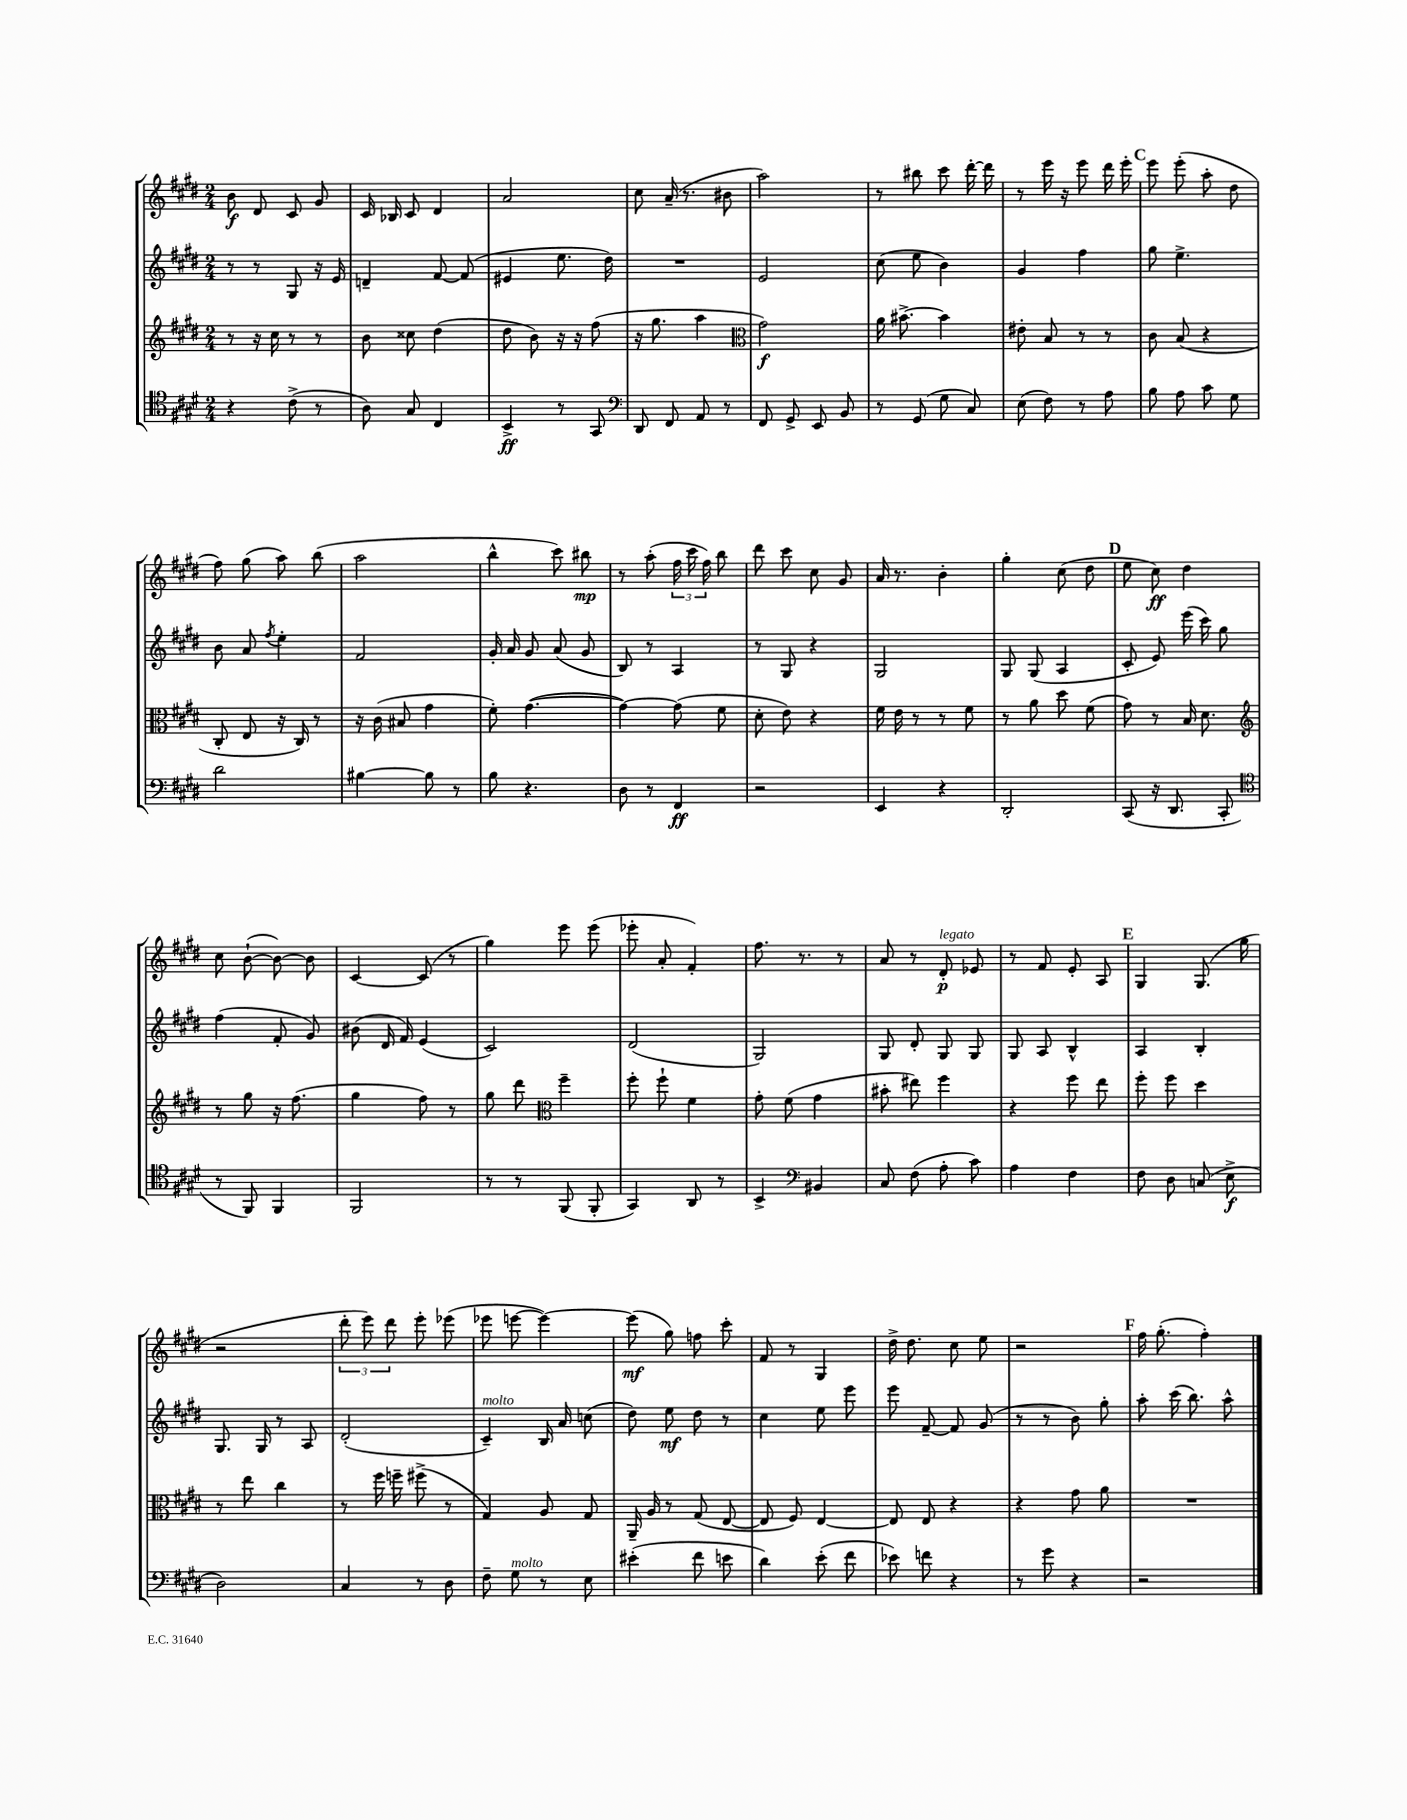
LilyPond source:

<<
\new StaffGroup <<
\new Staff = "s0" {
    \clef treble \key e \major \numericTimeSignature \time 2/4
    \autoBeamOff b'8\f dis'8 cis'8 gis'8 |
    cis'16 bes16 cis'8 dis'4 |
    a'2 |
    cis''8 a'16--( r8. bis'8 |
    a''2) |
    r8 bis''8 cis'''8 dis'''16~-. dis'''16 |
    r8 e'''16 r16 e'''8 dis'''16 e'''16-. |
    \mark \markup { \bold "C" } e'''8 e'''8-.( a''8-. dis''8 |
    fis''8) gis''8( a''8) b''8( |
    a''2 |
    b''4-^ cis'''8) bis''8\mp |
    r8 a''8-.( \tuplet 3/2 { fis''16 cis'''16 fis''16) } b''8 |
    dis'''8 cis'''8 cis''8 gis'8 |
    a'16 r8. b'4-. |
    gis''4-. cis''8( dis''8 |
    \mark \markup { \bold "D" } e''8 cis''8\ff) dis''4 |
    cis''8 b'8~-!( b'8~) b'8 |
    cis'4~ cis'8( r8 |
    gis''4) e'''8 e'''8( |
    ees'''8-. a'8-. fis'4-.) |
    fis''8. r8. r8 |
    a'8 r8 dis'8-.\p^\markup { \italic "legato" } ees'8 |
    r8 fis'8 e'8-. a8 |
    \mark \markup { \bold "E" } gis4 gis8.( gis''16 |
    r2 |
    \tuplet 3/2 { dis'''8-. e'''8) dis'''8 } e'''8-. ees'''8( |
    ees'''8 e'''8~ e'''4~) |
    e'''8\mf( gis''8) f''8 cis'''8-. |
    fis'8 r8 gis4 |
    dis''16-> dis''8. cis''8 e''8 |
    r2 |
    \mark \markup { \bold "F" } fis''16 gis''8.-.( fis''4-.) \bar "|." |
}
\new Staff = "s1" {
    \clef treble \key e \major \numericTimeSignature \time 2/4
    \autoBeamOff r8 r8 gis8 r16 e'16 |
    d'4-- fis'8~ fis'8( |
    eis'4 e''8. dis''16) |
    R2 |
    e'2 |
    cis''8( e''8 b'4) |
    gis'4 fis''4 |
    \mark \markup { \bold "C" } gis''8 e''4.-> |
    b'8 a'8 \acciaccatura { fis''8 } e''4-. |
    fis'2 |
    gis'16-. a'16 gis'8 a'8( gis'8 |
    b8) r8 a4 |
    r8 gis8 r4 |
    gis2 |
    gis8 gis8( a4 |
    \mark \markup { \bold "D" } cis'8-. e'8) e'''16( cis'''16) gis''8 |
    fis''4( fis'8-. gis'8) |
    bis'8( dis'16 fis'16) e'4( |
    cis'2) |
    dis'2( |
    gis2) |
    gis8 dis'8-. gis8 gis8 |
    gis8 a8 b4-^ |
    \mark \markup { \bold "E" } a4 b4-. |
    gis8. gis16 r8 a8 |
    dis'2-.( |
    cis'4--^\markup { \italic "molto" }) b16 a'16 c''8( |
    dis''8) e''8\mf dis''8 r8 |
    cis''4 e''8 e'''8 |
    e'''8 fis'8~-- fis'8 gis'8( |
    r8 r8 b'8) gis''8-. |
    \mark \markup { \bold "F" } a''8-. cis'''16( b''8.) a''8-^ \bar "|." |
}
\new Staff = "s2" {
    \clef treble \key e \major \numericTimeSignature \time 2/4
    \autoBeamOff r8 r16 cis''16 r8 r8 |
    b'8 cisis''8 dis''4( |
    dis''8 b'8) r16 r16 fis''8( |
    r16 gis''8. a''4 |
    \clef alto gis'2\f) |
    a'16 bis'8.~-> bis'4 |
    eis'8-. b8 r8 r8 |
    \mark \markup { \bold "C" } cis'8 b8( r4 |
    cis8-. e8 r16 cis16) r8 |
    r16 cis'16( bis8 gis'4 |
    fis'8-.) gis'4.~( |
    gis'4~) gis'8( fis'8 |
    dis'8-. e'8) r4 |
    fis'16 e'16 r8 r8 fis'8 |
    r8 a'8 dis''8 fis'8( |
    \mark \markup { \bold "D" } gis'8) r8 b16 dis'8. |
    \clef treble r8 gis''8 r16 fis''8.( |
    gis''4 fis''8) r8 |
    gis''8 dis'''8 \clef alto fis''4-- |
    fis''8-. fis''8-! fis'4 |
    gis'8-. fis'8( gis'4 |
    bis'8-. eis''8) fis''4 |
    r4 fis''8 e''8 |
    \mark \markup { \bold "E" } fis''8-. fis''8 dis''4 |
    r8 e''8 cis''4 |
    r8 fis''16 f''16-- fis''8->( r8 |
    gis4) a8 gis8 |
    a,16-- a16 r8 gis8( e8~ |
    e8 fis8) e4~ |
    e8 e8 r4 |
    r4 gis'8 a'8 |
    \mark \markup { \bold "F" } R2 \bar "|." |
}
\new Staff = "s3" {
    \clef tenor \key e \major \numericTimeSignature \time 2/4
    \autoBeamOff r4 cis'8->( r8 |
    a8) gis8 cis4 |
    b,4->\ff r8 gis,8 |
    \clef bass dis,8 fis,8 a,8 r8 |
    fis,8 gis,8-> e,8 b,8 |
    r8 gis,8( gis8 cis8) |
    e8( fis8) r8 a8 |
    \mark \markup { \bold "C" } b8 a8 cis'8 gis8 |
    dis'2 |
    bis4~ bis8 r8 |
    b8 r4. |
    dis8 r8 fis,4\ff |
    r2 |
    e,4 r4 |
    dis,2-. |
    \mark \markup { \bold "D" } cis,8( r16 dis,8. cis,8-. |
    \clef tenor r8 fis,8) fis,4 |
    fis,2 |
    r8 r8 fis,8( fis,8-. |
    gis,4) a,8 r8 |
    b,4-> \clef bass bis,4 |
    cis8 fis8( a8-. cis'8) |
    a4 fis4 |
    \mark \markup { \bold "E" } fis8 dis8 c8( e8->\f |
    dis2) |
    cis4 r8 dis8 |
    fis8-- gis8^\markup { \italic "molto" } r8 e8 |
    eis'4-.( fis'8 e'8 |
    dis'4) e'8-.( fis'8 |
    ees'8) f'8 r4 |
    r8 gis'8 r4 |
    \mark \markup { \bold "F" } r2 \bar "|." |
}
>>
>>
\layout { \context { \Score \remove "Bar_number_engraver" } }
